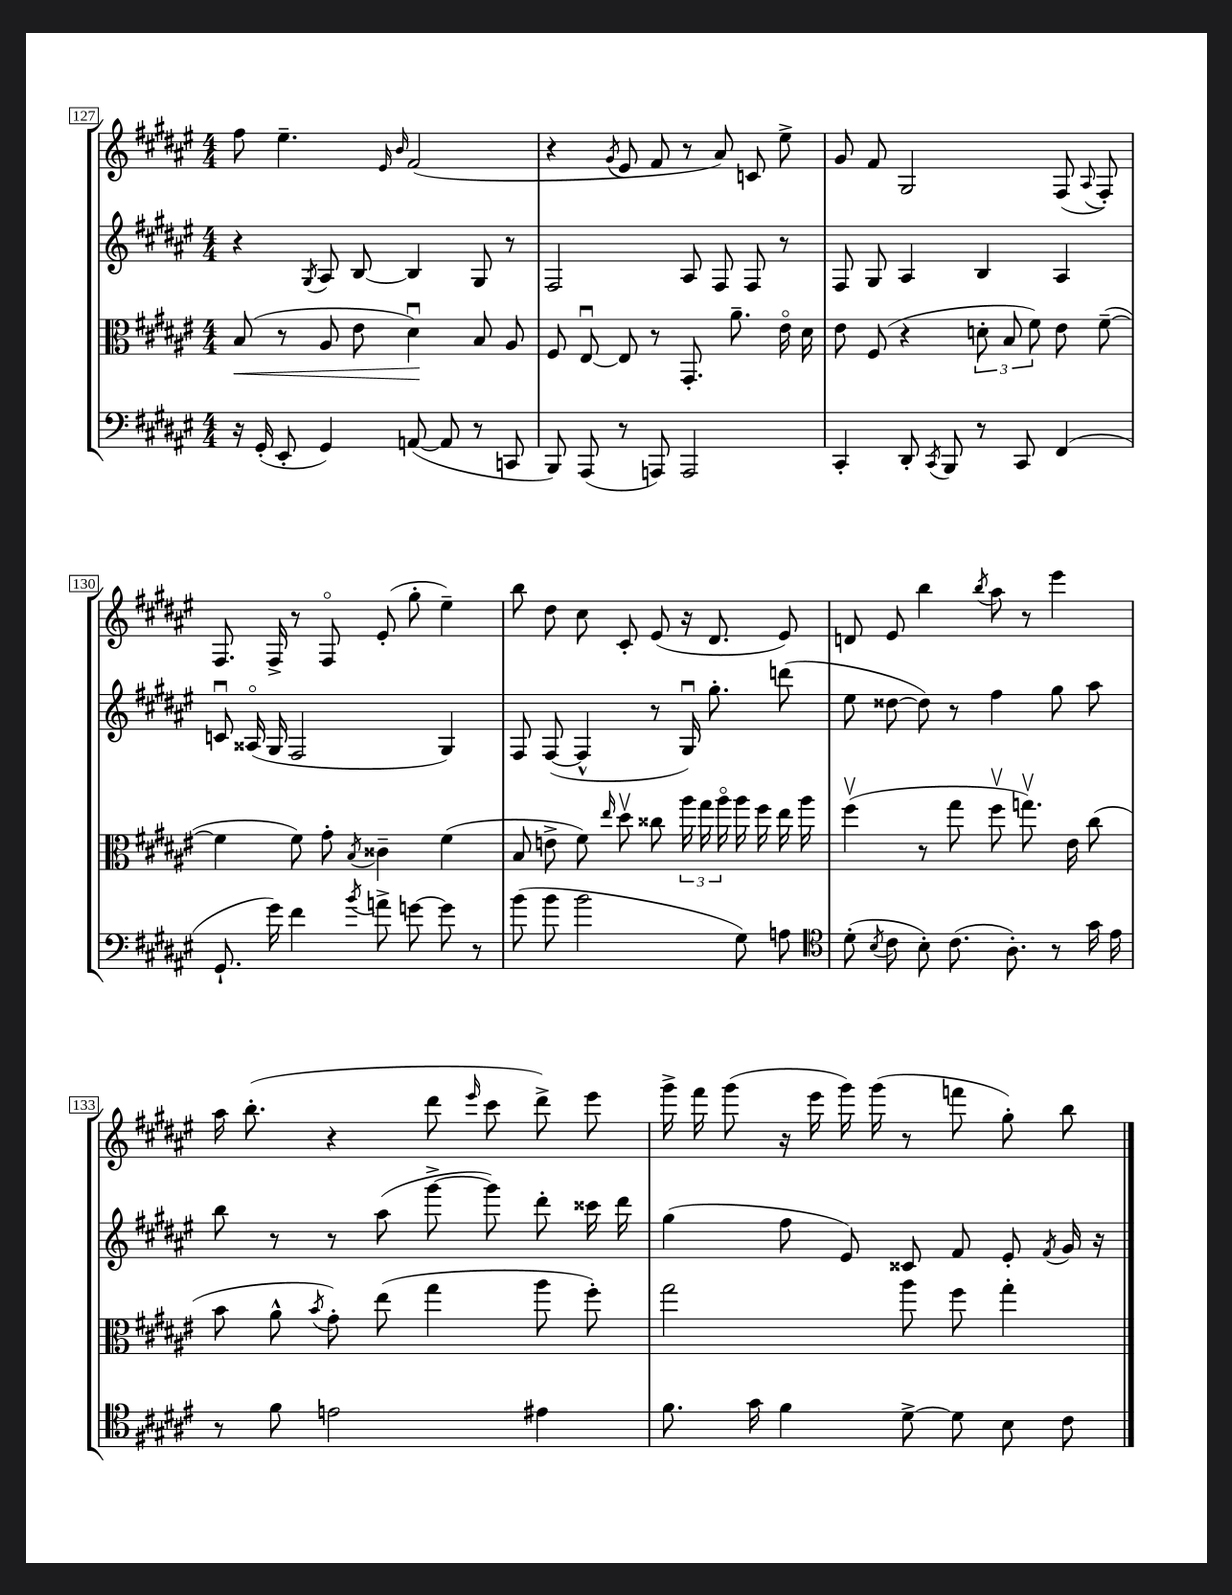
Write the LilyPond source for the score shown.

<<
\new StaffGroup <<
\new Staff = "s0" {
    \clef treble \key fis \major \numericTimeSignature \time 4/4
    \autoBeamOff fis''8 eis''4.-- \grace { eis'16 b'16 } fis'2( |
    r4 \acciaccatura { gis'8 } eis'8 fis'8 r8 ais'8) c'8 eis''8-> |
    gis'8 fis'8 gis2 fis8( \appoggiatura { ais8 } fis8-.) |
    fis8. fis16-> r8 fis8\flageolet eis'8-.( gis''8-. eis''4--) |
    b''8 dis''8 cis''8 cis'8-. eis'8( r16 dis'8. eis'8) |
    d'8 eis'8 b''4 \acciaccatura { b''8 } ais''8 r8 eis'''4 |
    ais''16 b''8.-.( r4 dis'''8 \grace { eis'''16 } cis'''8 dis'''8->) eis'''8 |
    gis'''16-> fis'''16 gis'''8( r16 eis'''16 gis'''16) gis'''16( r8 f'''8 gis''8-.) b''8 \bar "|." |
}
\new Staff = "s1" {
    \clef treble \key fis \major \numericTimeSignature \time 4/4
    \autoBeamOff r4 \acciaccatura { gis8 } ais8 b8~ b4 gis8 r8 |
    fis2 ais8 fis8 fis8 r8 |
    fis8 gis8 ais4 b4 ais4 |
    c'8\downbow aisis16\flageolet( gis16 fis2 gis4) |
    fis8 fis8~( fis4-^ r8 gis16\downbow) gis''8.-. d'''8( |
    eis''8 disis''8~ disis''8) r8 fis''4 gis''8 ais''8 |
    b''8 r8 r8 ais''8( gis'''8~-> gis'''8) dis'''8-. cisis'''16 dis'''16 |
    gis''4( fis''8 eis'8) cisis'8 fis'8 eis'8-. \acciaccatura { fis'8 } gis'16 r16 \bar "|." |
}
\new Staff = "s2" {
    \clef alto \key fis \major \numericTimeSignature \time 4/4
    \autoBeamOff b8\<( r8 ais8 eis'8 dis'4\downbow\!) b8 ais8 |
    fis8 eis8~\downbow eis8 r8 gis,8.-. ais'8.-- eis'16\flageolet dis'16 |
    eis'8 fis8( r4 \tuplet 3/2 { d'8-. b8 fis'8) } eis'8 fis'8~--( |
    fis'4 fis'8) gis'8-. \acciaccatura { b8 } cisis'4-- fis'4( |
    b8 e'8-> fis'8) \grace { eis''16 } dis''8\upbow cisis''8 \tuplet 3/2 { ais''16 gis''16 ais''16\flageolet } ais''16 fis''16 eis''16 ais''16 |
    fis''4\upbow( r8 gis''8 fis''8\upbow g''8.\upbow) eis'16 cis''8( |
    b'8 ais'8-^ \acciaccatura { b'8 } gis'8-.) eis''8( gis''4 ais''8 fis''8-.) |
    gis''2 ais''8 fis''8 gis''4-. \bar "|." |
}
\new Staff = "s3" {
    \clef bass \key fis \major \numericTimeSignature \time 4/4
    \autoBeamOff r16 gis,16-.( eis,8-. gis,4) a,8~( a,8 r8 c,8 |
    b,,8) ais,,8( r8 a,,8) a,,2 |
    cis,4-. dis,8-. \acciaccatura { cis,8 } b,,8 r8 cis,8 fis,4( |
    gis,8.-! gis'16) fis'4 \acciaccatura { b'8 } a'8-> g'8~ g'8 r8 |
    b'8( b'8 b'2 gis8) a8 |
    \clef tenor dis'8-.( \acciaccatura { b8 } cis'8 b8-.) cis'8.( ais8.-.) r8 gis'16 eis'16 |
    r8 fis'8 e'2 eis'4 |
    fis'8. gis'16 fis'4 dis'8~-> dis'8 b8 cis'8 \bar "|." |
}
>>
>>
\layout { \context { \Score currentBarNumber = #127 \override BarNumber.stencil = #(make-stencil-boxer 0.1 0.3 ly:text-interface::print) } }
